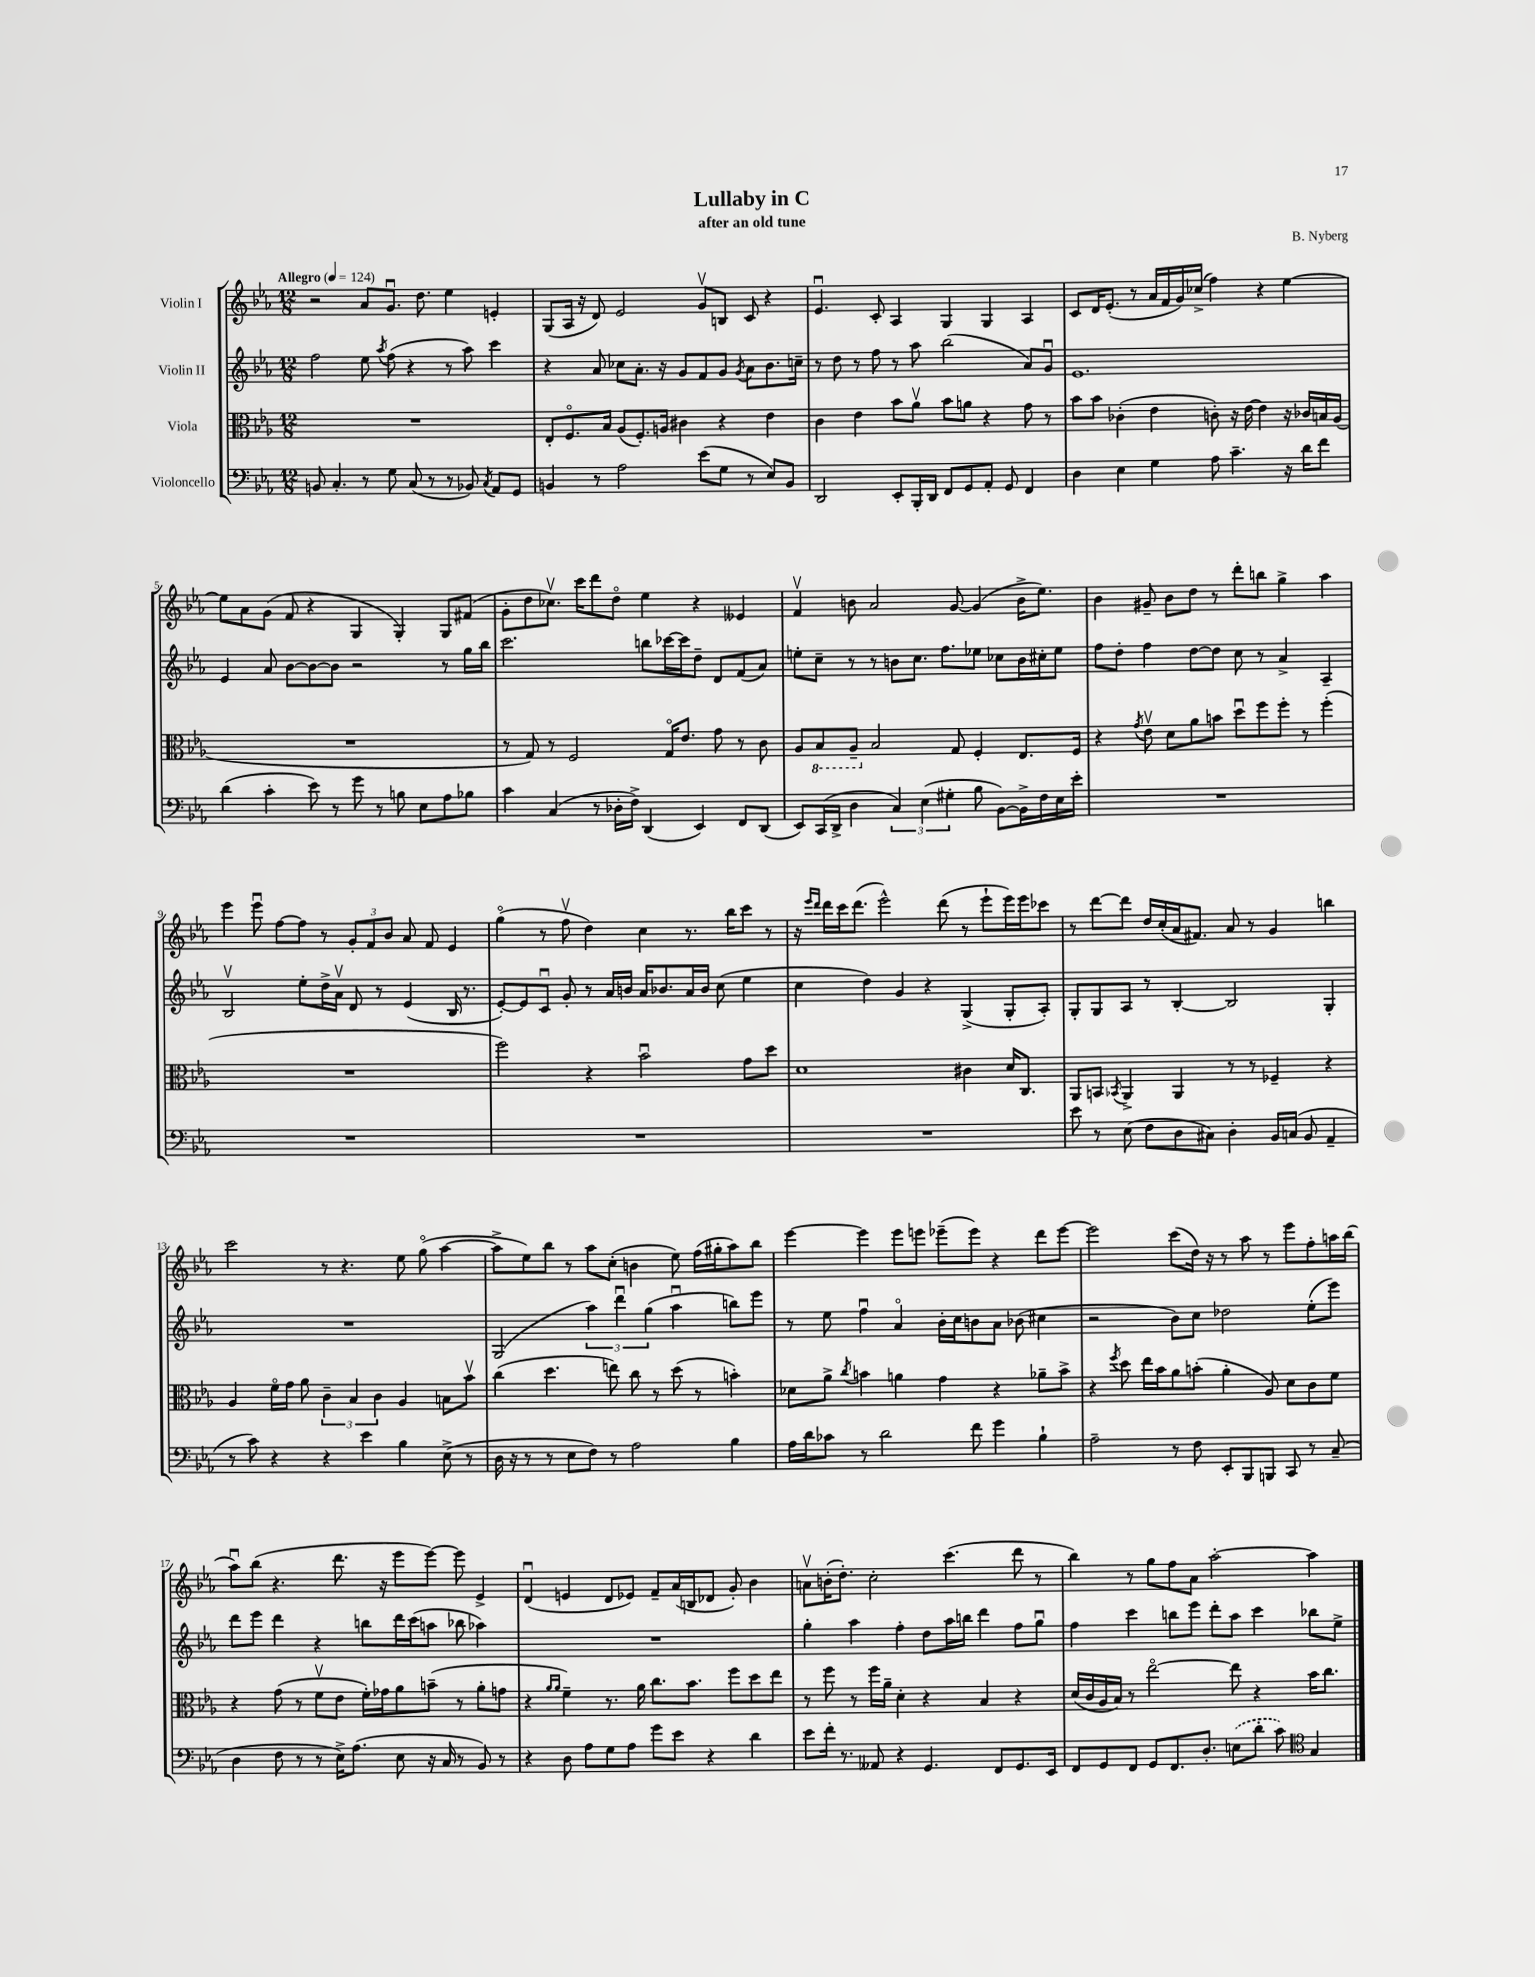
\header { title = "Lullaby in C" composer = "B. Nyberg" subtitle = "after an old tune" }
<<
\new StaffGroup <<
\new Staff = "s0" \with { instrumentName = "Violin I" } {
    \clef treble \key ees \major \numericTimeSignature \time 12/8 \tempo "Allegro" 4 = 124
    \autoBeamOff r2 aes'8[ g'8.]\downbow d''8. ees''4 e'4-. |
    g8[( aes16] r16 d'8) ees'2 g'8[\upbow b8] c'8 r4 |
    ees'4.\downbow c'8-. aes4 g4 g4 aes4 |
    c'8[ d'16 ees'8.]-.( r8 aes'16[ f'16 g'16) ces''16]->( f''4) r4 ees''4~ |
    ees''8[ aes'8 g'8]( f'8 r4 g4 g4-.) g8[ fis'8]( |
    g'8[-. d''8 ces''8.]\upbow) c'''16[ d'''8 d''8]\flageolet ees''4 r4 eeses'4 |
    f'4\upbow b'8 aes'2 g'8~ g'4( b'16[-> ees''8.]) |
    bes'4 gis'8-- bes'8[ d''8] r8 d'''8[-. b''8] g''4-> aes''4 |
    ees'''4 ees'''8\downbow f''8[~ f''8] r8 \tuplet 3/2 { g'8[-. f'8 bes'8] } aes'8 f'8 ees'4 |
    g''4\flageolet( r8 f''8\upbow d''4) c''4 r8. bes''16[ c'''8] r8 |
    r16 \grace { ees'''16[ d'''16] } d'''16[ c'''16 d'''8.]( ees'''2-^) d'''8( r8 ees'''8[-! ees'''16) ees'''16 ces'''8] |
    r8 d'''8[~ d'''8] d''16[ c''16-.( aes'16 fis'8.]) aes'8 r8 g'4 b''4 |
    c'''2 r8 r4. ees''8 g''8\flageolet( aes''4~ |
    aes''8[-> ees''8) bes''8] r8 aes''8[ c''8]-.( b'4 ees''8) f''16[( gis''16-. aes''8) bes''8] |
    ees'''4~ ees'''4 ees'''8[ e'''8] ees'''8[--( ees'''8]) r4 d'''8[ ees'''8]~ |
    ees'''2 c'''8[( d''16]) r16 r8 aes''8 r8 ees'''8[ f''8-. a''16 bes''16]( |
    aes''8[\downbow) bes''8]( r4. d'''8. r16 ees'''8[ ees'''8]~) ees'''8 ees'4-> |
    d'4\downbow( e'4 d'8[ ees'8]) f'8[-- aes'16( b16 des'8] g'8-.) bes'4 |
    a'8[\upbow b'16-.( d''8.]-.) c''2-. c'''4.( d'''8 r8 |
    bes''4) r8 g''8[ f''8 aes'8] aes''2~-. aes''4 \bar "|." |
}
\new Staff = "s1" \with { instrumentName = "Violin II" } {
    \clef treble \key ees \major \numericTimeSignature \time 12/8
    \autoBeamOff f''2 ees''8 \acciaccatura { aes''8 } f''8( r4 r8 aes''8) c'''4 |
    r4 aes'8 ces''8[ aes'8.]-. r16 g'8[ f'8 g'8] \acciaccatura { g'8 } aes'8[ bes'8. c''16]-- |
    r8 d''8 r8 f''8 r8 aes''8 bes''2( aes'8[) g'8]\downbow |
    ees'1. |
    ees'4 aes'8 bes'8[~ bes'8~ bes'8] r2 r8 g''16[ bes''16] |
    c'''2. b''8[ ces'''16~ ces'''16 d''8]-- d'8[ f'8( aes'8]) |
    e''8[-. c''8]-- r8 r8 b'8[ c''8.] f''8.[ ees''8] ces''8[ b'16 cis''16-. ees''8] |
    f''8[ d''8]-. f''4 d''8[~ d''8] c''8 r8 aes'4-> aes4-- |
    bes2\upbow ees''8[-. d''16-> aes'16]\upbow d'8 r8 ees'4( bes16 r8. |
    ees'8[~-.) ees'8 c'8]\downbow g'8-. r8 aes'16[ b'16] aes'16[ bes'8. aes'16 bes'16] c''8( ees''4 |
    c''4 d''4) g'4 r4 g4->( g8[-. aes8]-.) |
    g8[-. g8 aes8] r8 bes4~-. bes2 g4-. |
    R1. |
    g2( \tuplet 3/2 { aes''4) d'''4\downbow g''4( } aes''4\downbow b''8[) ees'''8] |
    r8 ees''8 f''4\downbow aes'4\flageolet bes'16[-. c''16 b'8 aes'8] bes'8( cis''4 |
    r2 bes'8[) c''8] des''2 ees''8[-.( ees'''8]) |
    d'''8[ ees'''8] d'''4 r4 b''8[ d'''16 c'''16( a''8] bes''8 aes''4) |
    R1. |
    g''4-. aes''4 f''4-. d''8[ aes''16 b''16] d'''4 f''8[ g''8]\downbow |
    f''4 c'''4 b''8[ ees'''8] d'''8[-. aes''8] c'''4 bes''8[ ees''8]-> \bar "|." |
}
\new Staff = "s2" \with { instrumentName = "Viola" } {
    \clef alto \key ees \major \numericTimeSignature \time 12/8
    \autoBeamOff R1. |
    ees8[-. f8.\flageolet bes16] aes8[( f8.-.) a16] cis'4 r4 ees'4 |
    c'4 ees'4 bes'8[ aes'8]\upbow bes'8[ a'8] r4 g'8 r8 |
    bes'8[ bes'8] ces'4-.( ees'4 c'8-.) r16 ees'16~ ees'4 r16 ces'16[ b16 aes16]( |
    R1. |
    r8 g8) r8 f2 g16[\flageolet ees'8.] g'8 r8 c'8 |
    aes8[ \ottava #-1 bes,8 aes,8]-- \ottava #0 bes2 g8 f4-. ees8.[ f16] |
    r4 \acciaccatura { g'8 } ees'8\upbow d'8[ aes'8 b'8] d''8[\downbow f''8 f''8]-. r8 f''4-.( |
    R1. |
    f''2) r4 bes'2\downbow g'8[ d''8] |
    d'1 cis'4 d'16[ c8.] |
    aes,8[ b,8] \acciaccatura { bes,8 } aes,4-> aes,4 r8 r8 fes4-- r4 |
    aes4 f'16[\flageolet g'16] aes'8 \tuplet 3/2 { c'4-- bes4 c'4 } aes4 b8[ bes'8]\upbow |
    c''4( d''4. e''8) c''8 r8 d''8( r8 b'4-.) |
    des'8[ aes'8]-> \acciaccatura { c''8 } b'4 a'4 g'4 r4 aes'8[-- b'8]-> |
    r4 \acciaccatura { f''8 } d''8 ees''16[ bes'16 aes'8 b'8]-.( aes'4-. aes8) d'8[ c'8 f'8] |
    r4 g'8( r8 f'8[\upbow ees'8] f'16[-.) ges'16 aes'8 b'8]--( r8 aes'8[-. g'8] |
    r4 \grace { aes'16[ aes'16] } f'4--) r8. aes'16 c''8.[ bes'8.] f''8[ d''8 ees''8] |
    r8 f''8 r8 f''16[ aes'16]-- d'4-. r4 bes4 r4 |
    d'16[( c'16 aes16 bes16]) r8 ees''2~\flageolet ees''8 r4 bes'16[ c''8.] \bar "|." |
}
\new Staff = "s3" \with { instrumentName = "Violoncello" } {
    \clef bass \key ees \major \numericTimeSignature \time 12/8
    \autoBeamOff b,8 c4.-. r8 g8 c8( r8 r8 bes,8) \acciaccatura { c8 } aes,8[ g,8] |
    b,4 r8 aes2 ees'8[( g8] r8 ees8[) b,8] |
    d,2 ees,8[-. bes,,16-. d,16] f,8[ g,8 aes,8]-. g,8 f,4 |
    d4 ees4 g4 aes8 c'4.-- r16 d'16[ f'8] |
    d'4( c'4-. ees'8) r8 g'8 r8 b8 ees8[ aes8 bes8] |
    c'4 c4( r8 des16[-. f16]->) d,4( ees,4) f,8[ d,8]( |
    ees,8[) c,16( d,16]-> d4 \tuplet 3/2 { c4) ees4( gis4-. } bes8 bes,8[~) bes,16-> f16 ees16 ees'16]-. |
    R1. |
    R1. |
    R1. |
    R1. |
    ees'8 r8 ees8( f8[ d8 cis8]) d4-. bes,16[ c16]( bes,8 aes,4-- |
    r8 c'8) r4 r4 ees'4 bes4 ees8->( r8 |
    d16 r16 r8 r8 ees8[ f8]) r8 aes2 bes4 |
    aes16[ d'16 ces'8] r8 d'2 f'8 g'4 bes4-! |
    aes2-- r8 f8 ees,8[-. bes,,8 b,,8] c,8 r8 c8--( |
    d4 f8 r8 r8 ees16[->) aes8.]( ees8 r16 c16 r8 bes,8) r8 |
    r4 d8 aes8[ g8 aes8] g'8[ ees'8] r4 d'4 |
    ees'8[ f'16]-. r8. aeses,8 r4 g,4. f,8[ g,8. ees,16] |
    f,8[ g,8 f,8] g,8[ f,8. d8.]-. \once \slurDashed e8[( d'8]-. c'8) \clef tenor g4 \bar "|." |
}
>>
>>
